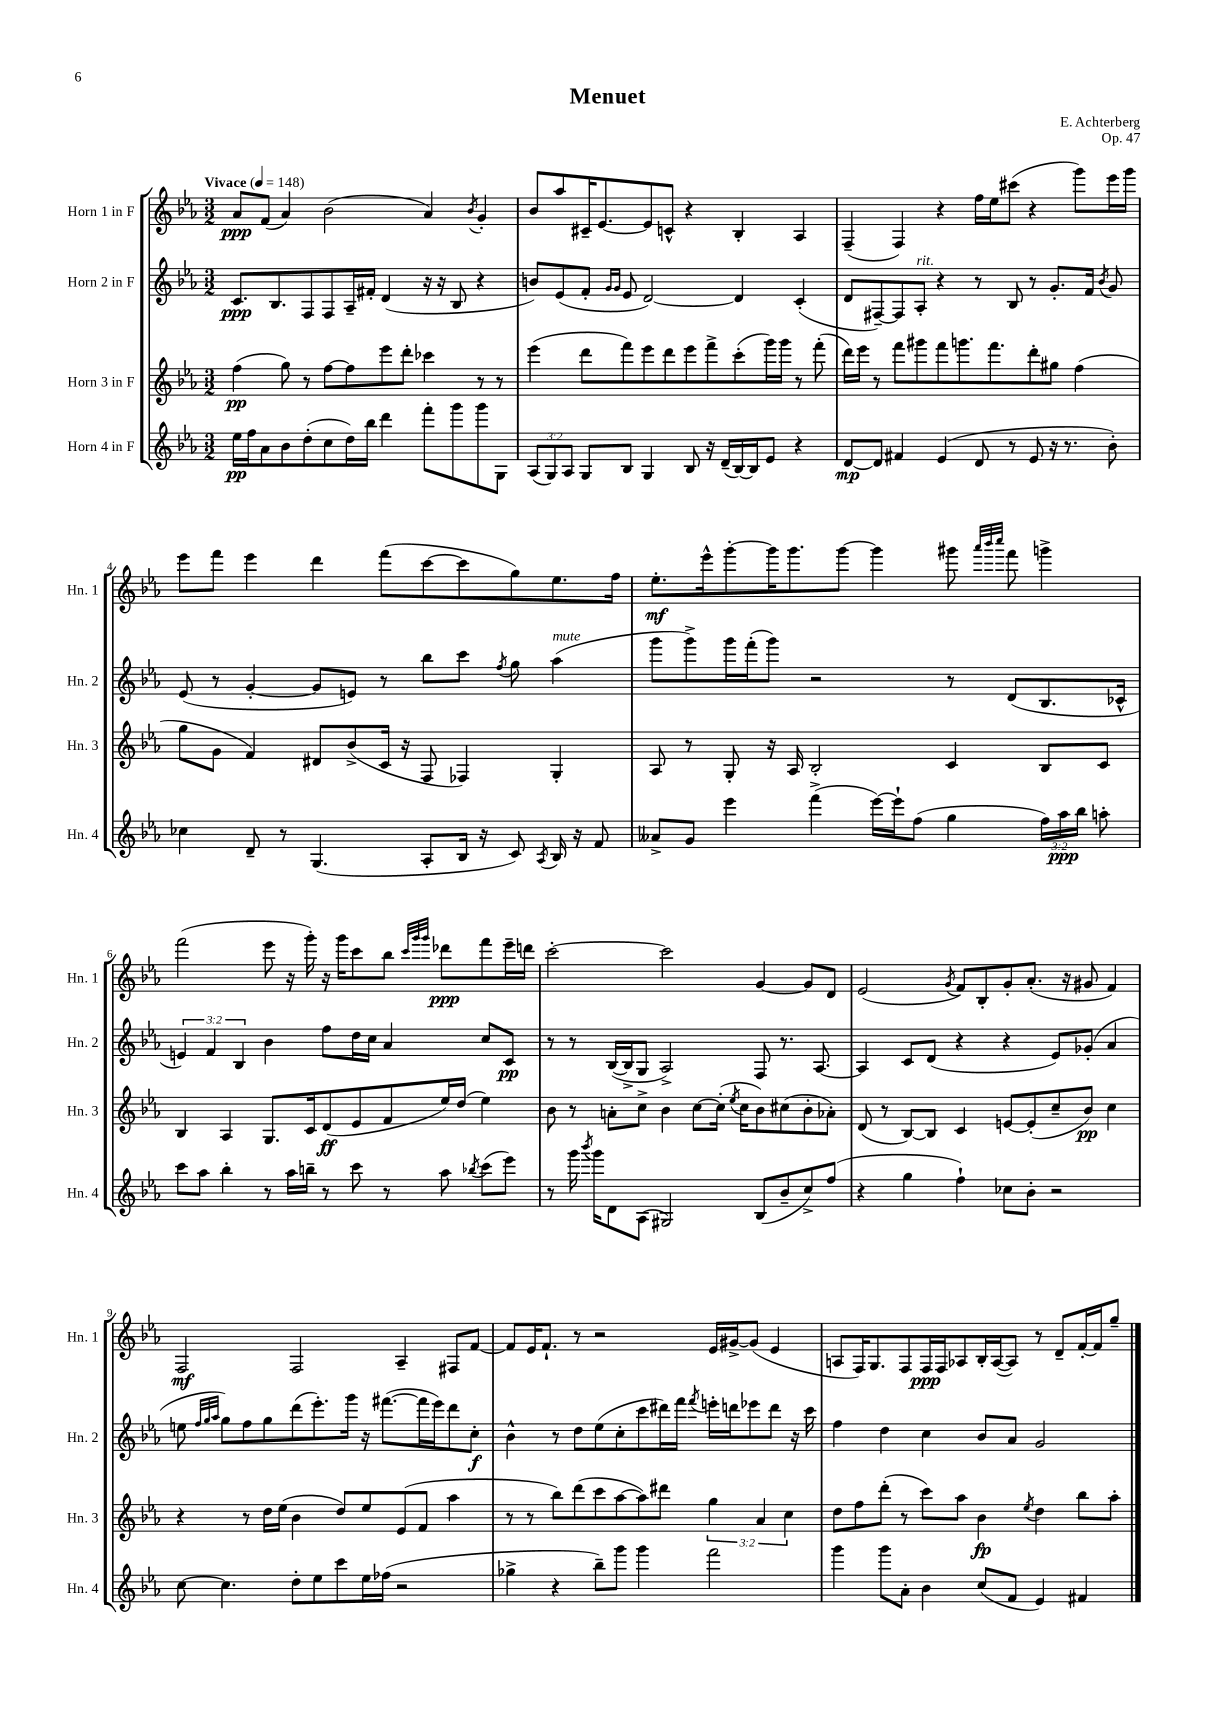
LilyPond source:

\header { title = "Menuet" composer = "E. Achterberg" opus = "Op. 47" }
<<
\new StaffGroup <<
\new Staff = "s0" \with { instrumentName = "Horn 1 in F" shortInstrumentName = "Hn. 1" } {
    \clef treble \key ees \major \numericTimeSignature \time 3/2 \tempo "Vivace" 4 = 148
    \autoBeamOff aes'8[\ppp f'8]( aes'4) bes'2( aes'4) \acciaccatura { bes'8 } g'4-. |
    bes'8[ aes''8 cis'16-- ees'8.~ ees'8 c'8]-^ r4 bes4-. aes4 |
    f4--( f4) r4 f''16[ ees''16 cis'''8]( r4 g'''8[) ees'''16 g'''16] |
    ees'''8[ f'''8] ees'''4 d'''4 f'''8[( c'''8~ c'''8 g''8) ees''8. f''16] |
    ees''8.[-.\mf ees'''16-^ g'''8~-. g'''16 g'''8. g'''8]~ g'''4 gis'''8 \grace { aes'''32[ bes'''32 c''''32] } f'''8 g'''4-> |
    f'''2( ees'''8 r16 g'''16-.) r16 g'''16[ c'''8 bes''8] \grace { c'''32[ g'''32 g'''32] } des'''8[\ppp f'''8 ees'''16-- d'''16] |
    c'''2~-. c'''2 g'4~ g'8[ d'8] |
    ees'2( \acciaccatura { g'8 } f'8[) bes8-. g'8-. aes'8.]-.( r16 gis'8 f'4) |
    f2\mf f2 aes4-- fis8[ f'8]~ |
    f'8[ ees'16 f'8.]-! r8 r2 ees'16[ gis'16~-> gis'8]( ees'4 |
    a8[ f16) g8. f8 f16\ppp f16 aes8 bes16-. aes16~( aes8]) r8 d'8[-- f'16~-. f'16 g''8]-- \bar "|." |
}
\new Staff = "s1" \with { instrumentName = "Horn 2 in F" shortInstrumentName = "Hn. 2" } {
    \clef treble \key ees \major \numericTimeSignature \time 3/2 \override Staff.TupletNumber.text = #tuplet-number::calc-fraction-text
    \autoBeamOff c'8.[\ppp bes8. f8 f8 aes16-- fis'16]-. d'4( r16 r16 bes8 r4 |
    b'8[) ees'8( f'8]-. \grace { g'16[ g'16] } ees'8 d'2~) d'4 c'4-.( |
    d'8[ fis8~--) fis8 aes8]-.^\markup { \italic "rit." } r4 r8 bes8 r8 g'8.[-. f'16] \acciaccatura { bes'8 } g'8 |
    ees'8( r8 g'4~-. g'8[ e'8]) r8 bes''8[ c'''8] \acciaccatura { f''8 } g''8 aes''4^\markup { \italic "mute" }( |
    g'''8[ g'''8->) g'''16 f'''16-.( g'''8]) r2 r8 d'8[( bes8. ces'16]-^ |
    \tuplet 3/2 { e'4) f'4 bes4 } bes'4 f''8[ d''16 c''16] aes'4 c''8[ c'8]\pp |
    r8 r8 bes16[~( bes16-> g8] aes2->) f8 r8. aes8.~ |
    aes4 c'8[ d'8]( r4 r4 ees'8[) ges'8]-.( aes'4 |
    e''8 \grace { f''32[ g''32 aes''32] } g''8[) f''8 g''8 d'''8( ees'''8.-.) g'''16] r16 fis'''8.[~( fis'''16 ees'''16) d'''8 c''8]-.\f |
    bes'4-^ r8 d''8[ ees''8( c''8-. c'''8 dis'''16) f'''16] \acciaccatura { f'''8 } e'''16[-. d'''16 ees'''8 d'''8] r16 c'''16 |
    f''4 d''4 c''4 bes'8[ aes'8] g'2 \bar "|." |
}
\new Staff = "s2" \with { instrumentName = "Horn 3 in F" shortInstrumentName = "Hn. 3" } {
    \clef treble \key ees \major \numericTimeSignature \time 3/2 \override Staff.TupletNumber.text = #tuplet-number::calc-fraction-text
    \autoBeamOff f''4\pp( g''8) r8 f''8[~ f''8 ees'''8 d'''8]-. ces'''4 r8 r8 |
    ees'''4( d'''8[ f'''8) ees'''8 d'''8 ees'''8 f'''8-> c'''8-.( g'''16) g'''16] r8 f'''8-.( |
    d'''16[) ees'''16] r8 f'''8[ gis'''8 f'''8 g'''8. f'''8. d'''8-. gis''8] f''4( |
    g''8[ g'8] f'4) dis'8[ bes'8->( c'16] r16 f8 fes4) g4-. |
    aes8 r8 g8-. r16 aes16 bes2-. c'4 bes8[ c'8] |
    bes4 aes4 g8.[ c'16 d'8\ff( ees'8 f'8 ees''16) d''16]( ees''4) |
    bes'8 r8 a'8[-. c''8]-> bes'4 c''8[~ c''16]-.( \acciaccatura { ees''8 } c''16[ bes'8) cis''8( bes'8-. aes'8]-.) |
    d'8( r8 bes8[~) bes8] c'4 e'8[~ e'8-.( c''8-- bes'8]\pp) c''4 |
    r4 r8 d''16[ ees''16]( bes'4 d''8[) ees''8 ees'8( f'8] aes''4 |
    r8 r8 bes''8[) d'''8( c'''8 aes''8~ aes''8) dis'''8] \tuplet 3/2 { g''4 aes'4 c''4 } |
    d''8[ f''8 d'''8]-.( r8 c'''8[) aes''8] bes'4\fp \acciaccatura { ees''8 } d''4 bes''8[ aes''8]-. \bar "|." |
}
\new Staff = "s3" \with { instrumentName = "Horn 4 in F" shortInstrumentName = "Hn. 4" } {
    \clef treble \key ees \major \numericTimeSignature \time 3/2 \override Staff.TupletNumber.text = #tuplet-number::calc-fraction-text
    \autoBeamOff ees''16[\pp f''16 aes'8 bes'8 d''8-.( c''8 d''16) bes''16] d'''4 f'''8[-. g'''8 g'''8 g8] |
    \tuplet 3/2 { aes8[( g8) aes8] } g8[ bes8] g4 bes8 r16 d'16[--( bes16~) bes16 ees'8] r4 |
    d'8[~\mp d'8] fis'4 ees'4( d'8 r8 ees'8 r16 r8. bes'8-.) |
    ces''4 d'8-- r8 g4.( aes8[-. bes16] r16 c'8) \acciaccatura { aes8 } bes16 r16 f'8 |
    aeses'8[-> g'8] ees'''4 f'''4->( ees'''16[~) ees'''16-! f''8]( g''4 \tuplet 3/2 { f''16[) aes''16\ppp bes''16] } a''8-. |
    c'''8[ aes''8] bes''4-. r8 aes''16[ b''16]-- r8 c'''8 r8 aes''8 \acciaccatura { bes''8 } c'''8[( ees'''8]) |
    r8 g'''16 \acciaccatura { bes'''8 } g'''16[ d'8 aes8]( gis2) bes8[( bes'8-- c''8->) f''8]( |
    r4 g''4 f''4-!) ces''8[ bes'8]-. r2 |
    c''8~ c''4. d''8[-. ees''8 c'''8 ees''16 fes''16]( r2 |
    ges''4-> r4 bes''8[--) g'''8] g'''4 f'''2 |
    g'''4 g'''8[ aes'8]-. bes'4 c''8[( f'8] ees'4) fis'4 \bar "|." |
}
>>
>>
